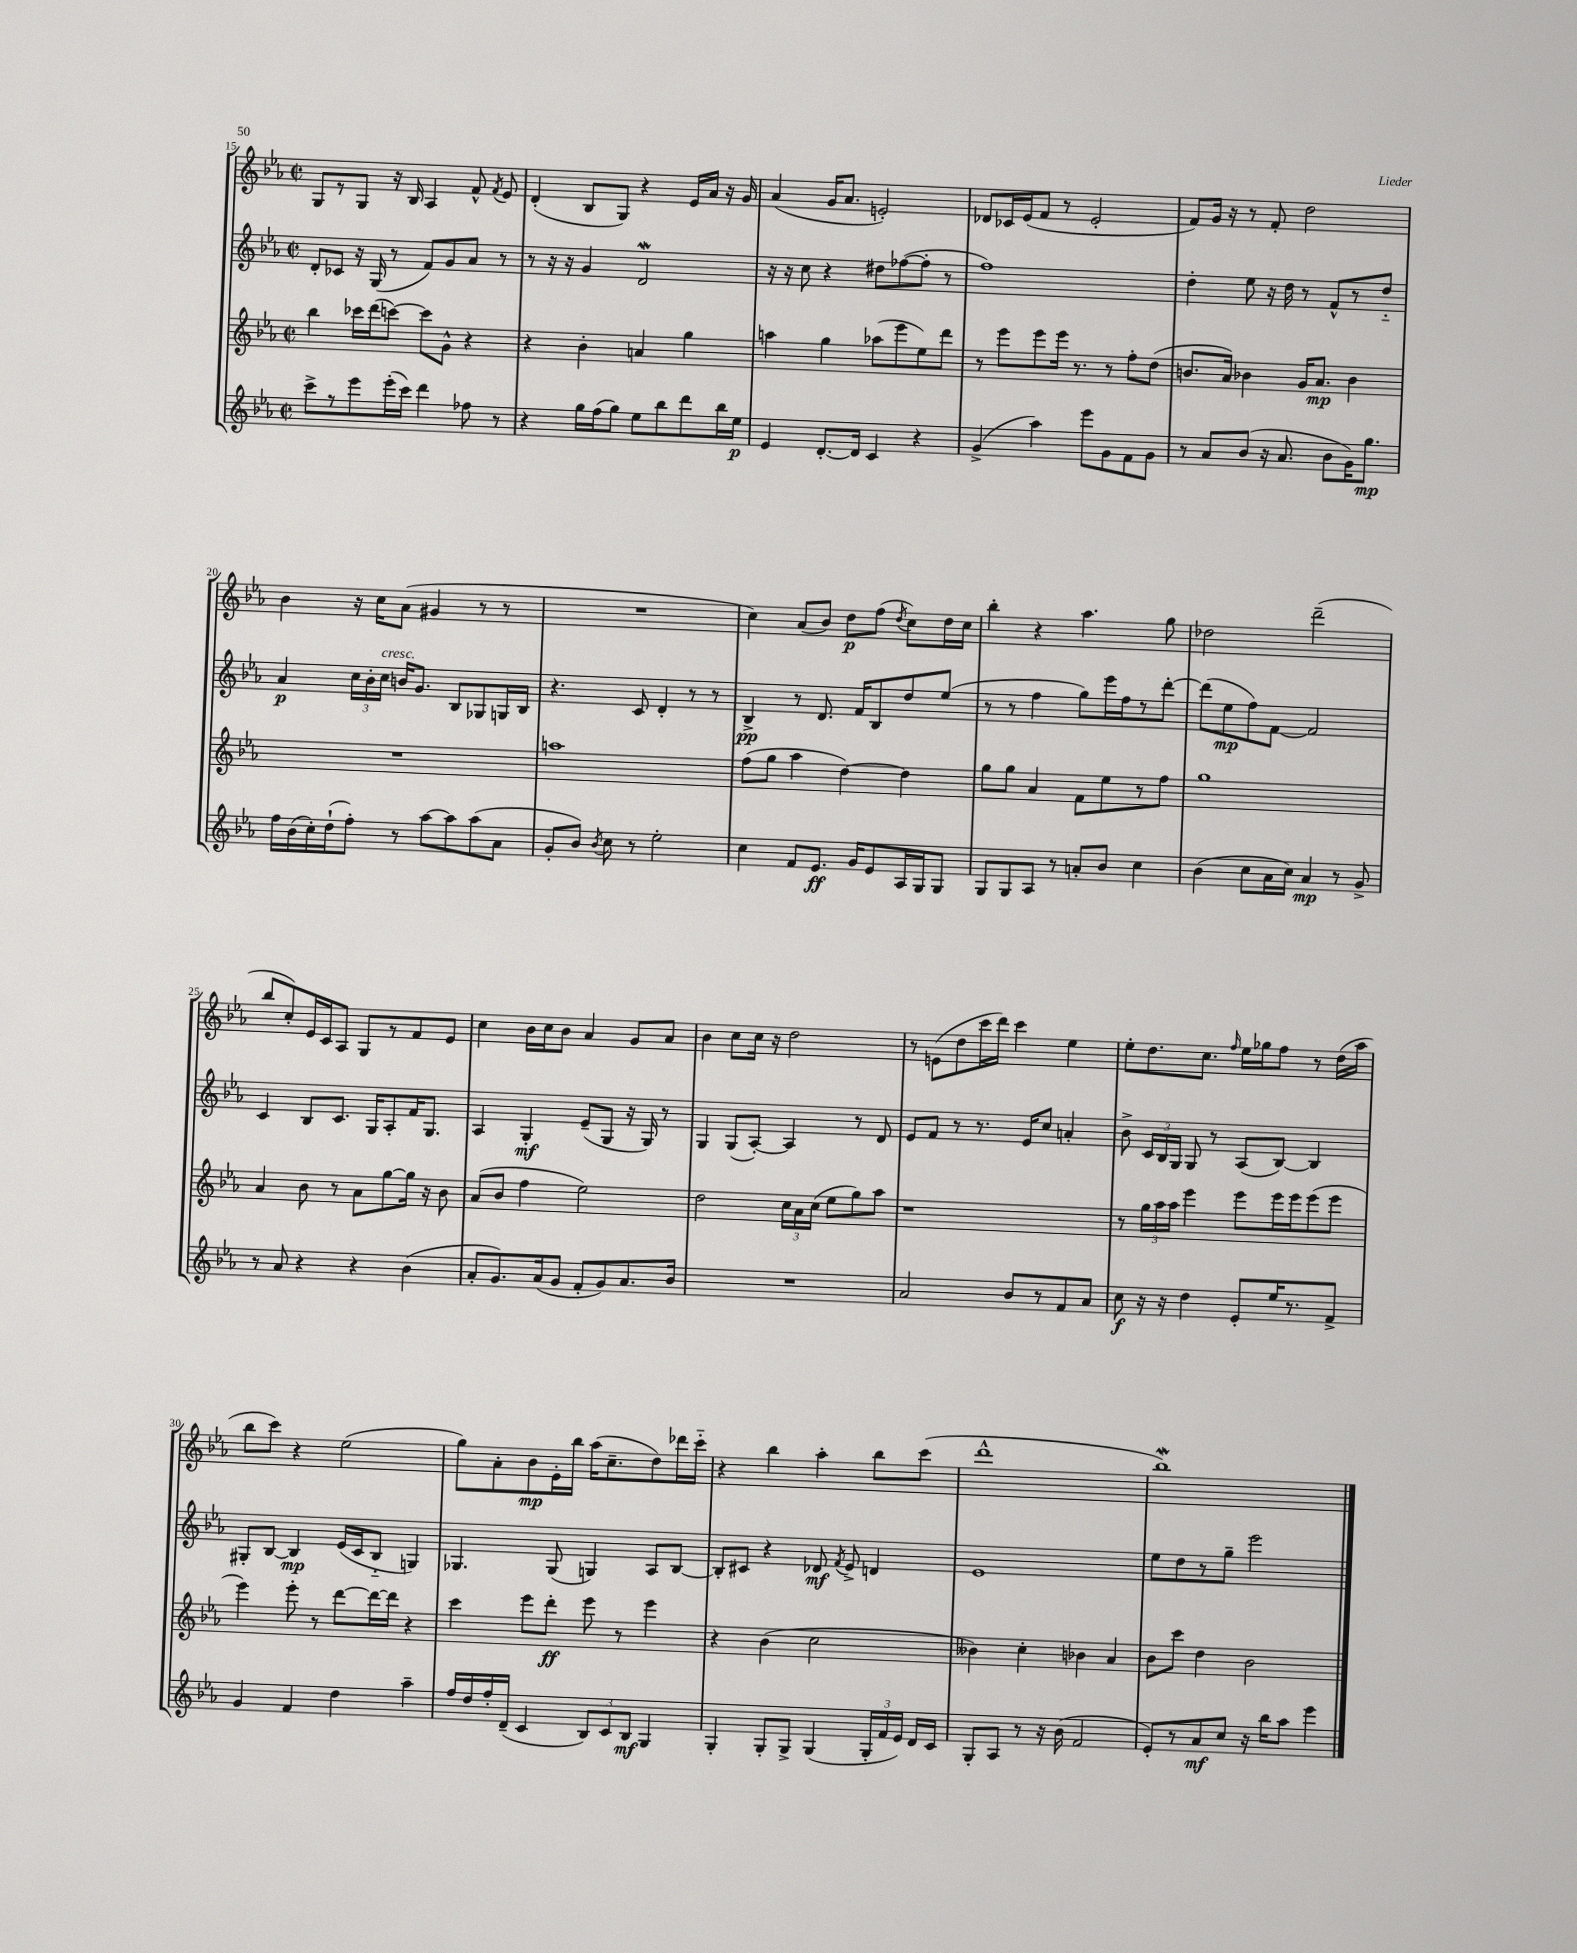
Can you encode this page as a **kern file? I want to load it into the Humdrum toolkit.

**kern	**kern	**kern	**kern
*staff4	*staff3	*staff2	*staff1
*clefG2	*clefG2	*clefG2	*clefG2
*k[b-e-a-]	*k[b-e-a-]	*k[b-e-a-]	*k[b-e-a-]
*M2/2	*M2/2	*M2/2	*M2/2
*met(c|)	*met(c|)	*met(c|)	*met(c|)
8ccc^\L	4bb-\	8d'/L	8G/L
8r	.	8c-/J	8r
8eee-\	16ccc-\LL	16r	8G/J
.	(16ddd\J	(16G/	.
(16eee-'\L	[8ccc\J)	8r	16r
16ccc\JJ)	.	.	16B-/
4ddd\	8ccc\]L	8f/L)	4A-/
.	8g^^\J	8g/	.
8ff-\	4r	8a-/J	8f^^/
.	.	.	8qf/
8r	.	8r	8e-/
=	=	=	=
4r	4r	8r	(4d'/
.	.	16r	.
.	.	16r	.
16gg\LL	4b-'\	4g/	8B-/L
(16ff\J	.	.	.
8gg\J)	.	.	8G/J)
8ee-\L	4a/	2d/	4r
8bb-\	.	.	.
8ddd\	4gg\	.	16e-/LL
.	.	.	16a-/JJ
16bb-\L	.	.	16r
16ee-\JJ	.	.	16g/
=	=	=	=
4e-/	4aa\	16r	(4a-/
.	.	16r	.
.	.	8cc\	.
[8.d'/L	4gg\	4r	16g/LK
.	.	.	8.a-/J
16d/]Jk	.	.	.
4c/	(8aa-\L	8dd#\L	2e'/)
.	8eee-\	([8ff-\	.
4r	8ee-\)	8ff-'\]J	.
.	8ddd\J	8r	.
=	=	=	=
(4g^/	8r	1ff)	8d-/L
.	8eee-\L	.	16c-/L
.	.	.	(16e-/J
4aa-\)	8eee-\	.	8f/J
.	16eee-\Jk	.	8r
.	8.r	.	.
8eee-\L	.	.	2e-'/
8g\	8r	.	.
8f\	8ff'\L	.	.
8g\J	(8dd\J	.	.
=	=	=	=
8r	8.b/L	4dd'\	8f/L)
8a-/L	.	.	16g/Jk
.	16a-/Jk)	.	16r
(8b-/J	4b-\	8ee-\	8r
16r	.	16r	8f'/
8.a-/	.	16dd\	.
.	16g/LK	8r	2dd\
.	8.a-/J	.	.
8b-\L	.	8f^^/L	.
16g\K)	4b-\	8r	.
8.gg\J	.	.	.
.	.	8dd'~/J	.
=	=	=	=
16ff\LL	1r	4a-/	4b-\
(16b-\	.	.	.
16cc'\)	.	.	.
(16dd`\J	.	.	.
8ff'\J)	.	24cc\LL	16r
.	.	24b-'\	.
.	.	.	16cc\LK
.	.	24cc\JJ	.
8r	.	16b/LK	(8a-\J
.	.	8.g/J	.
[8aa-\L	.	.	4g#/
8aa-\]	.	8B-/L	.
(8aa-\	.	8G-/	8r
8a-\J	.	16G/L	8r
.	.	16B-/JJ	.
=	=	=	=
8g'/L	1aa	4.r	1r
8b-/J)	.	.	.
8qb-/	.	.	.
8cc\	.	.	.
8r	.	8c/	.
2ee-'\	.	4d'/	.
.	.	8r	.
.	.	8r	.
=	=	=	=
4cc\	(8ff\L	4B-^/	4cc\)
.	8gg\J	.	.
8f/L	4aa-\	8r	(8a-/L
8.e-/J	.	8.d/	8b-/J)
.	[4dd\)	.	8dd\L
16g/LK	.	16f/LK	.
8e-/	.	8B-/	(8ff\J
.	.	.	8qdd/
16A-/L	4dd\]	8dd/	8cc\L)
16G/J	.	.	.
8G/J	.	(8ee-/J	16dd\L
.	.	.	16cc\JJ
=	=	=	=
8G/L	8gg\L	8r	4bb-'\
8G/	8gg\J	8r	.
8A-/J	4a-/	4ff\	4r
8r	.	.	.
8a'/L	8f\L	8gg\L)	4.aa-\
8b-/J	8ee-\	16eee-\L	.
.	.	16ff\J	.
4cc\	8r	8r	.
.	8ff\J	[8ddd'\J	8gg\
=	=	=	=
(4b-\	1gg	(8ddd\]L	2dd-\
.	.	8ee-\	.
8cc\L	.	8ff\)	.
16a-\L	.	[8f\J	.
16cc\JJ)	.	.	.
4a-/	.	2f/]	(2ddd~\
8r	.	.	.
8g^/	.	.	.
=	=	=	=
8r	4a-/	4c/	8bb-/L
8a-/	.	.	8cc'/)
4r	8b-\	8B-/L	16e-/L
.	.	.	16c/J
.	8r	8.c/J	8A-/J
4r	8a-\L	.	8G/L
.	.	16G/LK	.
.	[8gg\	8A-'/	8r
(4b-\	16gg\]Jk	16f/K	8f/
.	16r	8.G/J	.
.	8b-\	.	8e-/J
=	=	=	=
8a-'/L	(8a-/L	4A-/	4cc\
8.g/)	8b-/J	.	.
.	4ff\	4G'/	16b-\LL
(16a-/k	.	.	16cc\J
8g/J	.	.	8b-\J
8f'/L	2ee-\)	(8e-~/L	4a-/
8g/)	.	8G/J	.
8.a-/	.	16r	8g/L
.	.	16G/)	.
.	.	8r	8a-/J
16b-/Jk	.	.	.
=	=	=	=
1r	2dd\	4G/	4b-\
.	.	(8G/L	8cc\L
.	.	[8A-'/J)	16cc\Jk
.	.	.	16r
.	24cc\LL	4A-/]	2dd\
.	24a-\	.	.
.	(24cc\JJ	.	.
.	8ee-\L	.	.
.	8gg\)	8r	.
.	8aa-\J	8d/	.
=	=	=	=
2a-/	1r	8e-/L	8r
.	.	8f/J	(8e\L
.	.	8r	8dd\
.	.	8.r	16ccc\L
.	.	.	16ddd\JJ)
8b-/L	.	.	4ccc\
.	.	16e-/LK	.
8r	.	8cc/J	.
8f/	.	4a'/	4ee-\
8a-/J	.	.	.
=	=	=	=
8cc\	8r	8b-^\	8ee-'\L
16r	24gg\LL	24c/LL	8.dd\
.	24aa-\	24B-/	.
16r	.	.	.
.	24aa-\JJ	24G/JJ	.
4dd\	4eee-\	8G/	.
.	.	.	8.cc\J
.	.	8r	.
.	.	.	16qqff/
8e-'/L	8eee-\L	(8A-/L	16ee-\LL
.	.	.	16gg-\J
16ee-/K	16eee-\L	[8B-/J)	8ff\J
8.r	16eee-\J	.	.
.	(8eee-\	4B-/]	8r
8f^/J	8eee-\J	.	(16dd\LL
.	.	.	16aa-\JJ
=	=	=	=
4g/	4eee-\)	8G#'/L	8bb-\L
.	.	[8B-/J	8ccc\J)
4f/	8eee-'\	4B-/]	4r
.	8r	.	.
4dd\	[8ddd\L	(16e-/LL	(2ee-\
.	.	16c/J	.
.	16ddd\_L	8B-'~/J	.
.	16ddd\]JJ	.	.
4aa-~\	4r	4G/)	.
=	=	=	=
16ff/LL	4ccc\	4.G-/	8gg\L)
16dd/	.	.	.
16ff'/	.	.	8a-'\
(16d~/JJ	.	.	.
4c/	8eee-\L	.	8b-\
.	8ddd'\J	(8G-/	16e-'\L
.	.	.	16bb-\JJ
12B-/L)	8eee-\	4G/)	(16aa-\LK
.	.	.	8.cc~\
12c/	.	.	.
.	8r	.	.
12B-/J	.	.	.
4G/	4eee-\	8A-/L	8dd\)
.	.	[8B-/J	16ddd-\L
.	.	.	16ccc'~\JJ
=	=	=	=
4G'/	4r	8B-'/]L	4r
.	.	8c#/J	.
8G'/L	(4b-\	4r	4bb-\
8G^/J	.	.	.
(4G/	2cc\	8d-/	4aa-'\
.	.	8qf/	.
.	.	8e-^/	.
24G'/LL	.	4d/	8bb-\L
24f/	.	.	.
24e-/JJ)	.	.	.
16d/LL	.	.	(8ccc\J
16c/JJ	.	.	.
=	=	=	=
8G'/L	4b--\)	1e-	1ddd^^
8A-/J	.	.	.
8r	4cc'\	.	.
16r	.	.	.
(16b-\	.	.	.
2f/	4b-\	.	.
.	4a-/	.	.
=	=	=	=
8e-'/L)	8b-\L	8ee-\L	1bb-)
8r	8ccc\J	8dd\	.
8a-/	4dd\	8r	.
8cc/J	.	8gg~\J	.
16r	2b-\	2eee-\	.
16bb-\LK	.	.	.
8aa-\J	.	.	.
4eee-\	.	.	.
==	==	==	==
*-	*-	*-	*-
